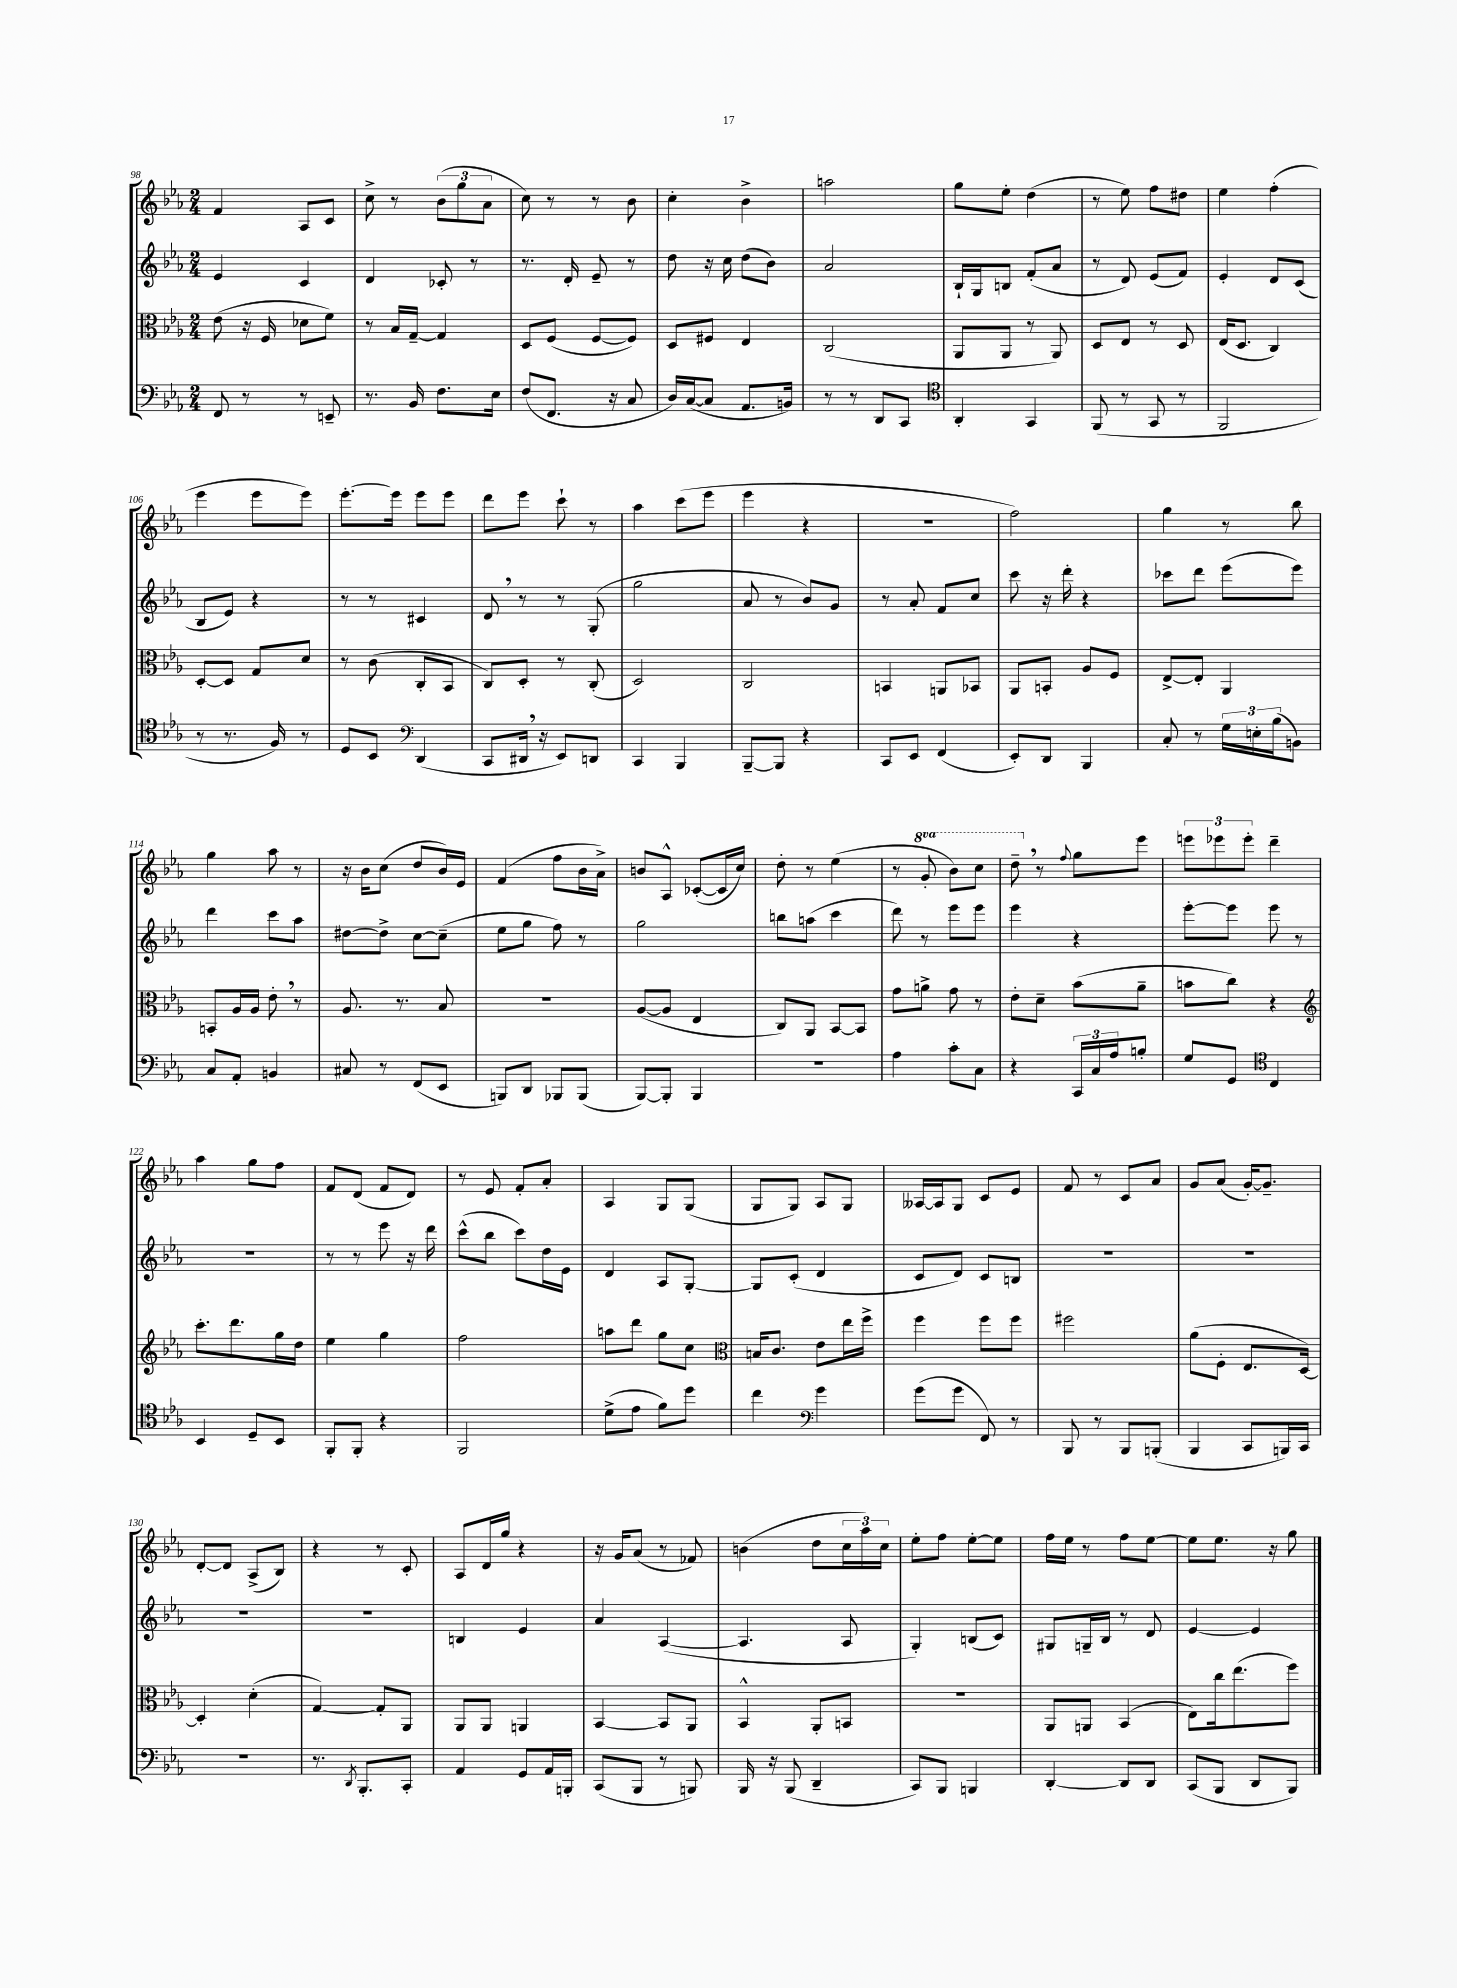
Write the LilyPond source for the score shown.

<<
\new StaffGroup <<
\new Staff = "s0" {
    \clef treble \key ees \major \numericTimeSignature \time 2/4 \set Staff.ottavationMarkups = #ottavation-simple-ordinals
    f'4 aes8 c'8 |
    c''8-> r8 \tuplet 3/2 { bes'8( g''8 aes'8 } |
    c''8) r8 r8 bes'8 |
    c''4-. bes'4-> |
    a''2 |
    g''8 ees''8-. d''4( |
    r8 ees''8) f''8 dis''8 |
    ees''4 f''4-.( |
    ees'''4 ees'''8 ees'''8) |
    ees'''8.~-. ees'''16 ees'''8 ees'''8 |
    d'''8 ees'''8 c'''8-! r8 |
    aes''4 c'''8( ees'''8 |
    ees'''4 r4 |
    R2 |
    f''2) |
    g''4 r8 bes''8 |
    g''4 aes''8 r8 |
    r16 bes'16 c''8( d''8 bes'16) ees'16 |
    f'4( f''8 bes'16 aes'16->) |
    b'8 aes8-^ ces'8~-.( ces'16 c''16) |
    d''8-. r8 ees''4( |
    r8 \ottava #1 g''8-. bes''8) c'''8 |
    d'''8-- \breathe \ottava #0 r8 \appoggiatura { f''8 } g''8 ees'''8 |
    \tuplet 3/2 { e'''8 ees'''8 ees'''8-. } d'''4-- |
    aes''4 g''8 f''8 |
    f'8 d'8( f'8 d'8) |
    r8 ees'8 f'8-. aes'8-. |
    aes4 g8 g8( |
    g8 g8) aes8 g8 |
    aeses16~ aeses16 g8 c'8 ees'8 |
    f'8 r8 c'8 aes'8 |
    g'8 aes'8( g'16~-.) g'8.-- |
    d'8~-. d'8 aes8->( bes8) |
    r4 r8 c'8-. |
    aes8 d'16 g''16 r4 |
    r16 g'16 aes'8( r8 fes'8) |
    b'4( d''8 \tuplet 3/2 { c''16 aes''16) c''16 } |
    ees''8-. f''8 ees''8~-. ees''8 |
    f''16 ees''16 r8 f''8 ees''8~ |
    ees''8 ees''8. r16 g''8 \bar "|." |
}
\new Staff = "s1" {
    \clef treble \key ees \major \numericTimeSignature \time 2/4
    ees'4 c'4 |
    d'4 ces'8-. r8 |
    r8. d'16-. ees'8-- r8 |
    d''8 r16 c''16 d''8( bes'8) |
    aes'2 |
    bes16-! g16 b8 f'8-.( aes'8 |
    r8 d'8) ees'8( f'8) |
    ees'4-. d'8 c'8( |
    bes8 ees'8) r4 |
    r8 r8 cis'4 |
    d'8 \breathe r8 r8 g8-.( |
    g''2 |
    aes'8 r8 bes'8) g'8 |
    r8 aes'8-. f'8 c''8 |
    c'''8 r16 d'''16-. r4 |
    ces'''8 d'''8 ees'''8( ees'''8) |
    d'''4 c'''8 aes''8 |
    dis''8~ dis''8-> c''8~ c''8--( |
    ees''8 g''8 f''8) r8 |
    g''2 |
    b''8 a''8( c'''4 |
    d'''8) r8 ees'''8 ees'''8 |
    ees'''4 r4 |
    ees'''8~-. ees'''8 ees'''8 r8 |
    R2 |
    r8 r8 ees'''8 r16 d'''16 |
    c'''8-^( bes''8 c'''8) d''16 ees'16 |
    d'4 aes8 g8~-. |
    g8 c'8-.( d'4 |
    c'8 d'8) c'8 b8 |
    R2 |
    R2 |
    R2 |
    R2 |
    b4 ees'4 |
    aes'4 aes4~( |
    aes4. aes8 |
    g4-.) b8( c'8) |
    gis8 g16-- bes16 r8 d'8 |
    ees'4~ ees'4 \bar "|." |
}
\new Staff = "s2" {
    \clef alto \key ees \major \numericTimeSignature \time 2/4
    ees'8( r16 f16 des'8 f'8) |
    r8 bes16 g16~-- g4 |
    d8 f8( f8~ f8) |
    d8 fis8 ees4 |
    c2( |
    aes,8 aes,8 r8 aes,8) |
    d8 ees8 r8 d8 |
    ees16( d8. c4) |
    d8~-. d8 g8 d'8 |
    r8 c'8( c8-. bes,8 |
    c8) d8-. r8 c8-.( |
    d2) |
    c2 |
    b,4 a,8 bes,8 |
    aes,8 b,8-. aes8 f8 |
    ees8~-> ees8-. aes,4 |
    b,8-. aes16 aes16 ees'8-. \breathe r8 |
    aes8. r8. bes8 |
    R2 |
    aes8~( aes8 ees4 |
    c8) aes,8 bes,8~ bes,8 |
    g'8 a'8-> g'8 r8 |
    ees'8-. d'8-- bes'8( aes'8-- |
    b'8 c''8) r4 |
    \clef treble c'''8.-. d'''8. g''16 d''16 |
    ees''4 g''4 |
    f''2 |
    a''8 d'''8 g''8 c''8 |
    \clef alto b16 c'8. ees'8 ees''16 f''16-> |
    f''4 f''8 f''8 |
    fis''2 |
    aes'8( f8-. ees8. d16~) |
    d4-. d'4-.( |
    g4~) g8-. aes,8 |
    aes,8 aes,8 a,4 |
    bes,4~ bes,8 aes,8 |
    bes,4-^ aes,8-. b,8 |
    R2 |
    aes,8 a,8 bes,4( |
    ees8) c''16 ees''8.( f''8) \bar "|." |
}
\new Staff = "s3" {
    \clef bass \key ees \major \numericTimeSignature \time 2/4
    f,8 r8 r8 e,8-- |
    r8. bes,16 f8. ees16 |
    f8( f,8. r16 c8 |
    d16) c16~( c8 aes,8. b,16) |
    r8 r8 d,8 c,8 |
    \clef tenor aes,4-. g,4 |
    f,8( r8 g,8 r8 |
    f,2 |
    r8 r8. f16) r8 |
    d8 bes,8 \clef bass d,4( |
    c,8 dis,16 \breathe r16 ees,8) d,8 |
    c,4 bes,,4 |
    bes,,8~-- bes,,8 r4 |
    c,8 ees,8 f,4( |
    ees,8-.) d,8 bes,,4 |
    c8-. r8 \tuplet 3/2 { g16 e16-. bes16( } b,8) |
    c8 aes,8-. b,4 |
    cis8 r8 f,8( ees,8 |
    b,,8) d,8 bes,,8 bes,,8( |
    bes,,8~) bes,,8-. bes,,4 |
    r2 |
    aes4 c'8-. c8 |
    r4 \tuplet 3/2 { c,16 c16 aes16 } b8-. |
    g8 g,8 \clef tenor c4 |
    bes,4 d8-- bes,8 |
    f,8-. f,8-. r4 |
    f,2 |
    d'8->( ees'8 f'8) d''8 |
    c''4 \clef bass g'4 |
    g'8( g'8 f,8) r8 |
    bes,,8 r8 bes,,8 b,,8-.( |
    bes,,4 c,8 b,,16) c,16 |
    r2 |
    r8. \acciaccatura { d,8 } bes,,8.-. c,8-. |
    aes,4 g,8 aes,16 b,,16-. |
    c,8( bes,,8 r8 b,,8) |
    bes,,16 r16 bes,,8( d,4-- |
    c,8) bes,,8 b,,4 |
    d,4~-. d,8 d,8 |
    c,8( bes,,8 d,8 bes,,8) \bar "|." |
}
>>
>>
\layout { \context { \Score currentBarNumber = #98 } }
